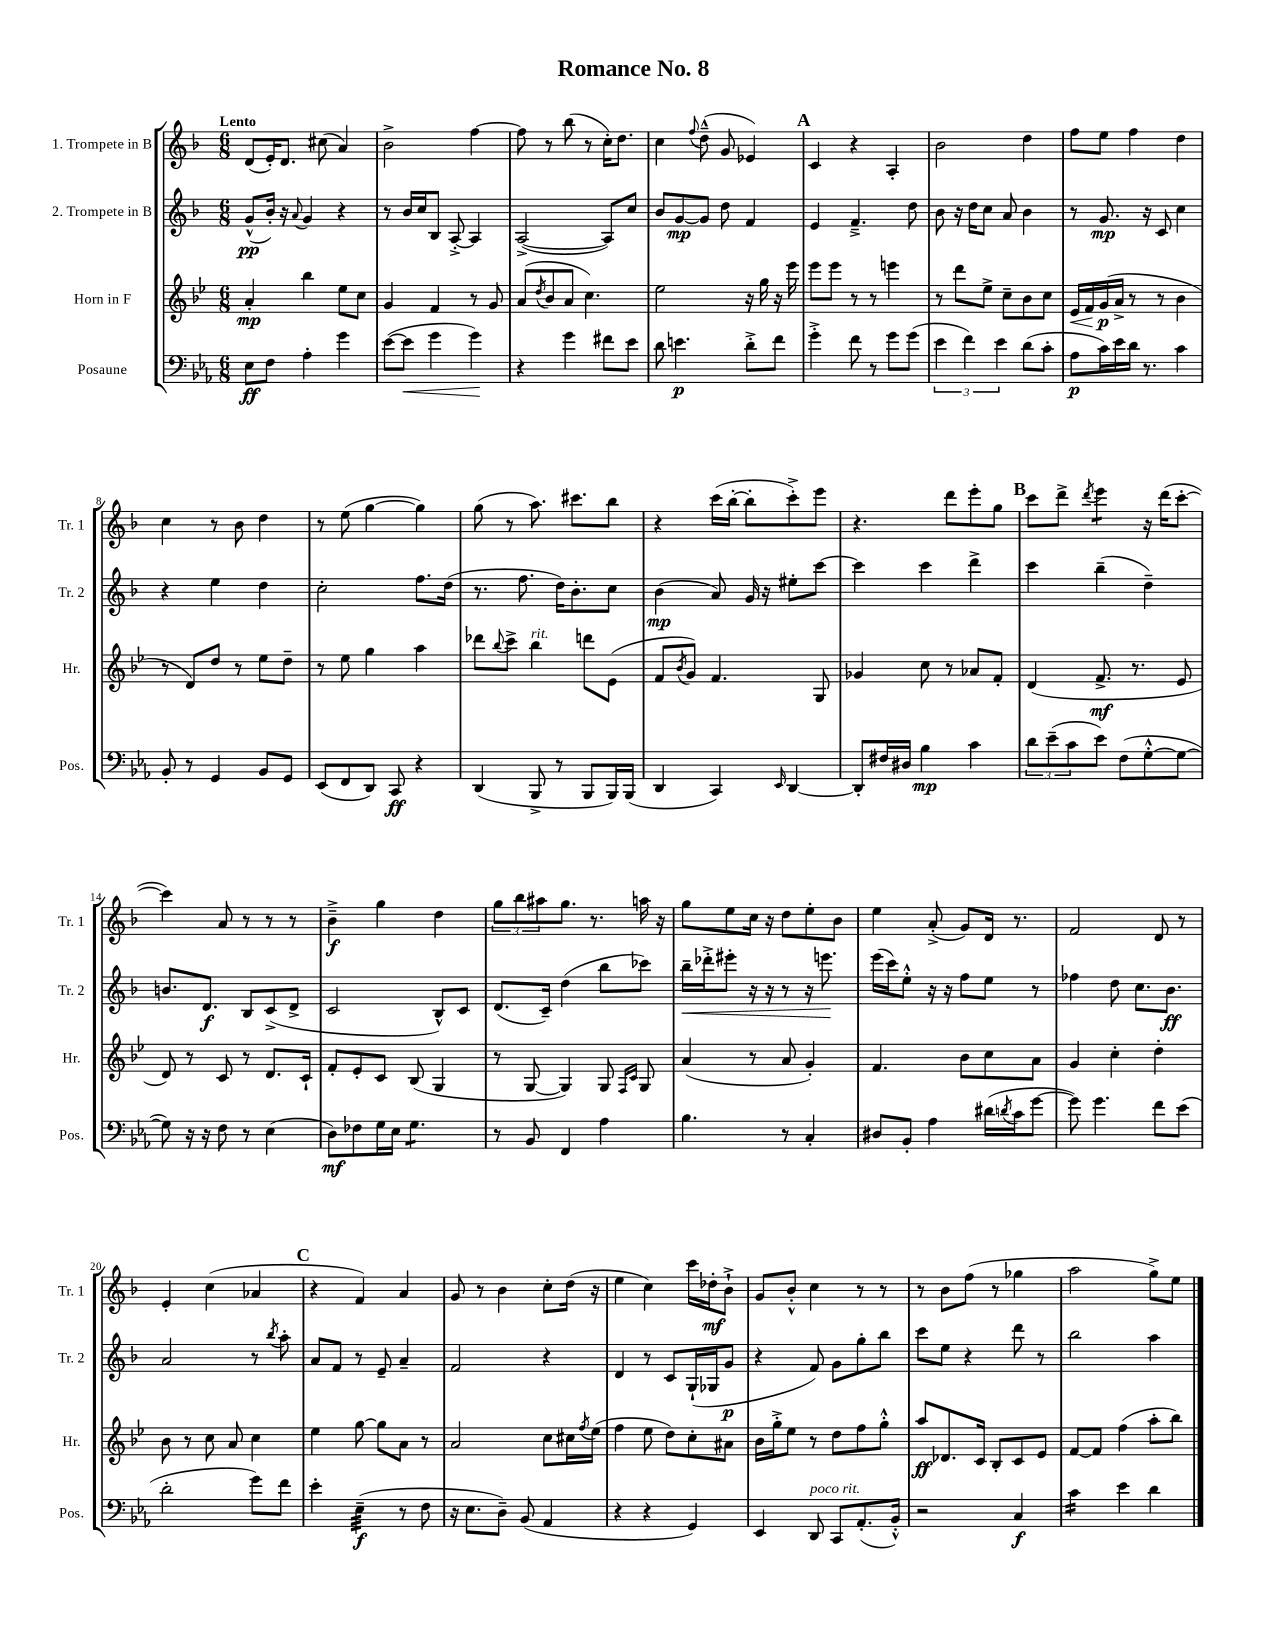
\header { title = "Romance No. 8" }
<<
\new StaffGroup <<
\new Staff = "s0" \with { instrumentName = "1. Trompete in B" shortInstrumentName = "Tr. 1" } {
    \clef treble \key f \major \numericTimeSignature \time 6/8 \tempo "Lento"
    d'8( e'16-.) d'8. cis''8( a'4) |
    bes'2-> f''4~ |
    f''8 r8 bes''8( r8 c''16-.) d''8. |
    c''4 \appoggiatura { f''8 } d''8---^( g'8 ees'4) |
    \mark \markup { \bold "A" } c'4 r4 a4-. |
    bes'2 d''4 |
    f''8 e''8 f''4 d''4 |
    c''4 r8 bes'8 d''4 |
    r8 e''8( g''4~ g''4) |
    g''8( r8 a''8.) cis'''8. bes''8 |
    r4 c'''16( bes''16~-. bes''8-. c'''8-.->) e'''8 |
    r4. d'''8 e'''8-. g''8 |
    \mark \markup { \bold "B" } c'''8 d'''8-> \acciaccatura { d'''8 } e'''4:8 r16 d'''16( c'''8~-. |
    c'''4) a'8 r8 r8 r8 |
    bes'4--->\f g''4 d''4 |
    \tuplet 3/2 { g''8 bes''8 ais''8 } g''8. r8. a''16 r16 |
    g''8 e''8 c''16 r16 d''8 e''8-. bes'8 |
    e''4 a'8-.->( g'8) d'16 r8. |
    f'2 d'8 r8 |
    e'4-. c''4( aes'4 |
    \mark \markup { \bold "C" } r4 f'4) a'4 |
    g'8 r8 bes'4 c''8-. d''16( r16 |
    e''4 c''4) c'''16 des''16-.\mf bes'8-!-> |
    g'8 bes'8-.-^ c''4 r8 r8 |
    r8 bes'8 f''8( r8 ges''4 |
    a''2 g''8->) e''8 \bar "|." |
}
\new Staff = "s1" \with { instrumentName = "2. Trompete in B" shortInstrumentName = "Tr. 2" } {
    \clef treble \key f \major \numericTimeSignature \time 6/8
    g'8-^\pp( bes'16-.) r16 \appoggiatura { a'8 } g'4 r4 |
    r8 bes'16 c''16 bes8 a8~-.-> a4 |
    a2~->( a8) c''8 |
    bes'8 g'8~\mp g'8 d''8 f'4 |
    \mark \markup { \bold "A" } e'4 f'4.---> d''8 |
    bes'8 r16 d''16 c''8 a'8 bes'4 |
    r8 g'8.\mp r16 c'8 c''4 |
    r4 e''4 d''4 |
    c''2-. f''8. d''16( |
    r8. f''8. d''16) bes'8.-. c''8 |
    bes'4\mp( a'8) g'16 r16 eis''8-. c'''8~ |
    c'''4 c'''4 d'''4-> |
    \mark \markup { \bold "B" } c'''4 bes''4--( d''4--) |
    b'8. d'8.\f bes8 c'8->( d'8-> |
    c'2 bes8-^) c'8 |
    d'8.( c'16--) d''4( bes''8 ces'''8) |
    bes''16--\< des'''16-.-> eis'''8-. r16 r16 r8 r16 e'''8.\! |
    e'''16( c'''16) e''8-.-^ r16 r16 f''8 e''8 r8 |
    fes''4 d''8 c''8. bes'8.\ff |
    a'2 r8 \acciaccatura { bes''8 } a''8-. |
    \mark \markup { \bold "C" } a'8 f'8 r8 e'8-- a'4-- |
    f'2 r4 |
    d'4 r8 c'8 g16-!( ges16 g'8\p |
    r4 f'8) g'8 g''8-. bes''8 |
    c'''8 e''8 r4 d'''8 r8 |
    bes''2 a''4 \bar "|." |
}
\new Staff = "s2" \with { instrumentName = "Horn in F" shortInstrumentName = "Hr." } {
    \clef treble \key bes \major \numericTimeSignature \time 6/8
    a'4-.\mp bes''4 ees''8 c''8 |
    g'4 f'4 r8 g'8 |
    a'8( \acciaccatura { d''8 } bes'8 a'8 c''4.) |
    ees''2 r16 g''16 r16 ees'''16 |
    \mark \markup { \bold "A" } ees'''8 ees'''8 r8 r8 e'''4 |
    r8 d'''8 ees''8-> c''8-- bes'8 c''8 |
    ees'16\< f'16 g'16\p\!( a'16-> r8 r8 bes'4 |
    r8 d'8) d''8 r8 ees''8 d''8-- |
    r8 ees''8 g''4 a''4 |
    des'''8 \appoggiatura { bes''8 } c'''8-> bes''4^\markup { \italic "rit." } d'''8 ees'8( |
    f'8 \acciaccatura { bes'8 } g'8) f'4. g8 |
    ges'4 c''8 r8 aes'8 f'8-. |
    \mark \markup { \bold "B" } d'4( f'8.->\mf r8. ees'8 |
    d'8) r8 c'8 r8 d'8. c'16-! |
    f'8-. ees'8-. c'8 bes8( g4 |
    r8 g8~ g4) g8 \grace { f16 c'16 } g8 |
    a'4( r8 a'8 g'4-.) |
    f'4. bes'8 c''8 a'8 |
    g'4 c''4-. d''4-. |
    bes'8 r8 c''8 a'8 c''4 |
    \mark \markup { \bold "C" } ees''4 g''8~ g''8 a'8 r8 |
    a'2 c''8 cis''16 \acciaccatura { f''8 } ees''16( |
    f''4 ees''8 d''8) c''8-. ais'8 |
    bes'16 g''16-.-> ees''8 r8 d''8 f''8 g''8-.-^ |
    a''8\ff des'8. c'16 bes8-. c'8 ees'8 |
    f'8~ f'8 f''4( a''8-. bes''8) \bar "|." |
}
\new Staff = "s3" \with { instrumentName = "Posaune" shortInstrumentName = "Pos." } {
    \clef bass \key ees \major \numericTimeSignature \time 6/8
    ees8\ff f8 aes4-. g'4 |
    ees'8~( ees'8\< g'4 g'4\!) |
    r4 g'4 fis'8 ees'8 |
    d'8 e'4.\p d'8-.-> f'8 |
    \mark \markup { \bold "A" } g'4-.-> f'8 r8 g'8 g'8( |
    \tuplet 3/2 { ees'4 f'4) ees'4 } d'8( c'8-. |
    aes8\p c'16) ees'16 d'16 r8. c'4 |
    bes,8-. r8 g,4 bes,8 g,8 |
    ees,8( f,8 d,8) c,8\ff r4 |
    d,4( bes,,8-> r8 bes,,8 bes,,16) bes,,16( |
    d,4 c,4) \grace { ees,16 } d,4~ |
    d,8-. fis16 dis16 bes4\mp c'4 |
    \mark \markup { \bold "B" } \tuplet 3/2 { d'8 ees'8--( c'8 } ees'8) f8( g8~-.-^ g8~ |
    g8) r16 r16 f8 r8 ees4( |
    d8\mf) fes8 g16 ees16 g4.:8 |
    r8 bes,8 f,4 aes4 |
    bes4. r8 c4-. |
    dis8 bes,8-. aes4 dis'16( \acciaccatura { d'8 } c'16 g'8~ |
    g'8) g'4. f'8 ees'8( |
    d'2-. g'8) f'8 |
    \mark \markup { \bold "C" } ees'4-. ees4:32--\f( r8 f8 |
    r16 ees8. d8--) bes,8( aes,4 |
    r4 r4 g,4) |
    ees,4 d,8^\markup { \italic "poco rit." } c,8 aes,8.-.( bes,16-.-^) |
    r2 c4\f |
    c'4:16 ees'4 d'4 \bar "|." |
}
>>
>>
